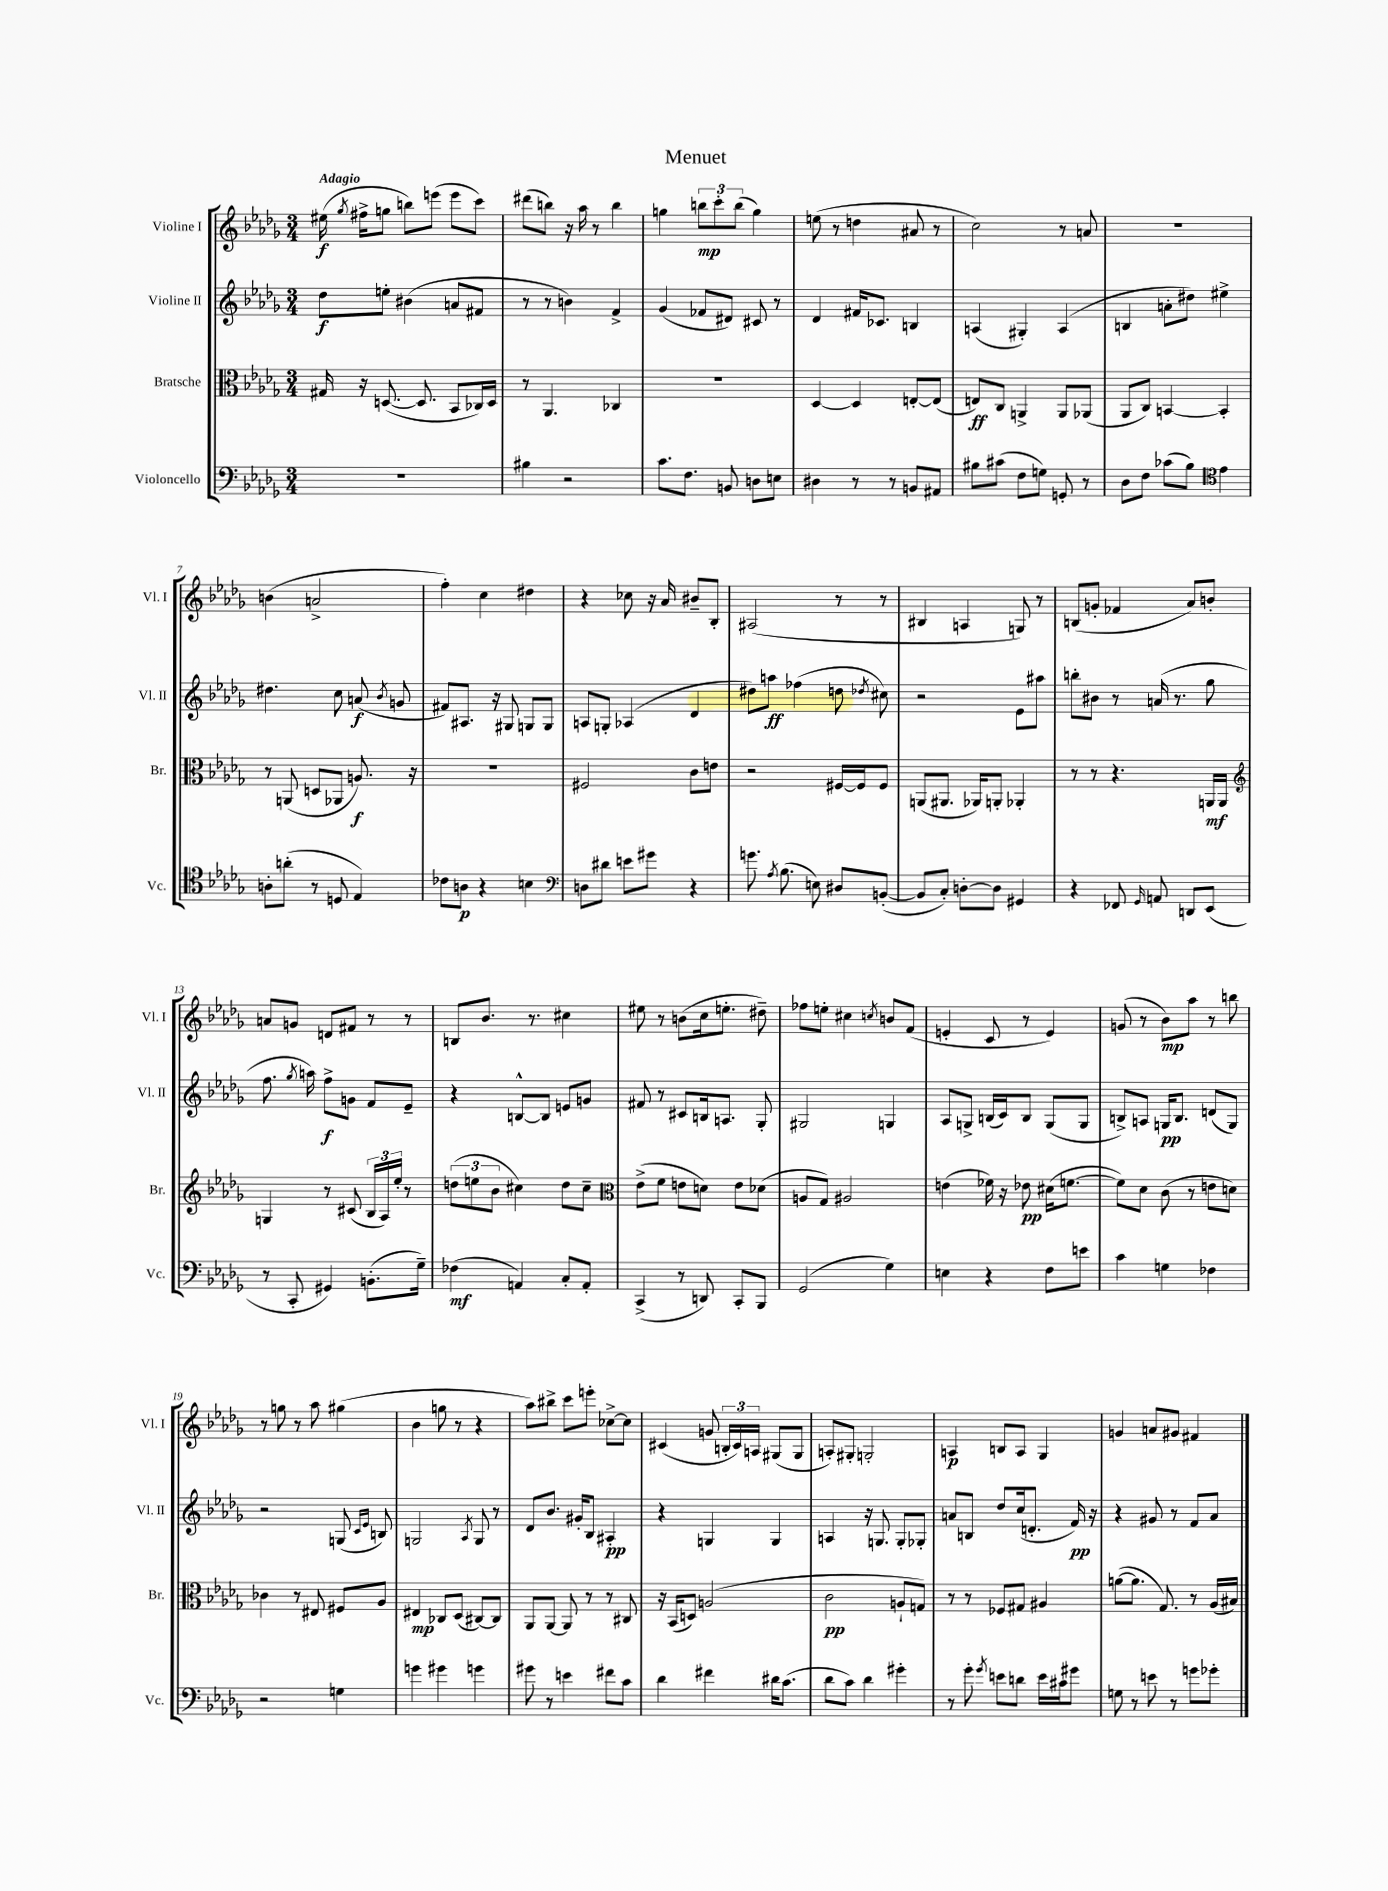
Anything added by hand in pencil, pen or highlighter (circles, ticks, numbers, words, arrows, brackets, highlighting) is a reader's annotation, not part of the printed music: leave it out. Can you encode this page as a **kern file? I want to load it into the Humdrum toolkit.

**kern	**kern	**kern	**kern
*staff4	*staff3	*staff2	*staff1
*clefF4	*clefC3	*clefG2	*clefG2
*k[b-e-a-d-g-]	*k[b-e-a-d-g-]	*k[b-e-a-d-g-]	*k[b-e-a-d-g-]
*M3/4	*M3/4	*M3/4	*M3/4
2.r	16G#/	8dd-\L	(16ee#\
.	.	.	8qgg-/
.	16r	.	16ff#^\LK
.	([8.D/	8ee'\J	8gg\J
.	.	(4b#\	8bb\L)
.	8.D/]	.	.
.	.	.	(8eee\J
.	8BB-/L	8a/L	8eee\L
.	16C-/L)	8f#/J	8ccc\J)
.	16D/JJ	.	.
=	=	=	=
4B#\	8r	8r	(8ddd#\L
.	4.AA-/	8r	8bb\J)
2r	.	4b\)	16r
.	.	.	16aa-\
.	.	.	8r
.	4C-/	4f^/	4bb\
=	=	=	=
8.c\L	2.r	(4g-/	4gg\
8.F\J	.	.	.
.	.	8f-/L	12bb\L
.	.	.	12ccc'\
8BB/	.	8d#/J)	.
.	.	.	(12bb\J
8D\L	.	8c#/	4gg\)
8E\J	.	8r	.
=	=	=	=
4D#\	[4D-/	4d-/	(8ee\
.	.	.	8r
8r	4D-/]	16f#/LK	4dd\
.	.	8.c-/J	.
8r	.	.	.
8BB/L	[8E'/L	4B/	8a#/
8AA#/J	(8E/]J	.	8r
=	=	=	=
8B#\L	8E/L)	(4A/	2cc\)
(8c#\J	8C/J	.	.
8F\L	4AA^/	4G#'/)	.
8G\J)	.	.	.
8GG'/	8AA/L	(4A/	8r
8r	(8AA-/J	.	8a/
=	=	=	=
8D-\L	8AA-/L	4B/	2.r
8F\J	8C/J)	.	.
(8c-\L	[4BB/	8a'\L	.
8B-\J)	.	8dd#\J)	.
*clefC4	*	*	*
4e-\	4BB'/]	4ee#^\	.
=	=	=	=
8A'\L	8r	4.dd#\	(4b\
(8a'\J	(8AA/	.	.
8r	8D/L	.	2a^/
8D/	8AA-/J	8cc\	.
4E-/)	8.A/)	(8a/	.
.	.	8qb-/	.
.	.	8g/	.
.	16r	.	.
=	=	=	=
8c-\L	2.r	8f#/L)	4ff'\)
8A\J	.	8.A#/J	.
4r	.	.	4cc\
.	.	16r	.
.	.	8G#/	.
4B\	.	8G/L	4dd#\
.	.	8G/J	.
=	=	=	=
*clefF4	*	*	*
8D\L	2F#/	8A/L	4r
8d#\J	.	8G'/J	.
8e\L	.	(4A-/	8cc-\
8g#\J	.	.	16r
.	.	.	16a-/
4r	8c\L	4d-/	8b#~/L
.	8e\J	.	8B-'/J
=	=	=	=
8.g\	2r	8dd#\L)	(2A#/
.	.	8aa\J	.
8qA-/	.	.	.
(8.B-\	.	.	.
.	.	(4ff-\	.
8E\)	.	.	.
8D#/L	[16F#/LL	8dd\	8r
.	16F#/]J	.	.
.	.	8qdd-/	.
([8BB'/J	8F#/J	8cc#\)	8r
=	=	=	=
8BB/]L	(8AA/L	2r	4B#/
8C'/J)	8.AA#/J	.	.
[8D'\L	.	.	4A/
.	16AA-/LK)	.	.
8D\]J	8AA'/J	.	.
4GG#/	4AA-'/	8e-\L	8G/)
.	.	8aa#\J	8r
=	=	=	=
4r	8r	8bb'\L	(8B/L
.	8r	8b#\J	8g'/J
8FF-/	4.r	8r	4f-/
16qqGG-/	.	.	.
8AA/	.	(16a/	.
.	.	8.r	.
8DD/L	.	.	8a-/L)
(8EE-/J	16AA/LL	8gg-\	8b'/J
.	16AA/JJ	.	.
=	=	=	=
*	*clefG2	*	*
8r	4G/	8.ff\	8a/L
8CC'/	.	.	8g/J
.	.	8qgg-/	.
.	.	16aa\)	.
4GG#/)	8r	8ff^\L	8d/L
.	(8c#/	8g\J	8f#/J
(8.BB'\L	24B-/LL	8f/L	8r
.	24A-/)	.	.
.	24ee-'/JJ	.	.
.	8r	8e-~/J	8r
16G-~\Jk)	.	.	.
=	=	=	=
(4F-\	(12dd\L	4r	8B/L
.	12ee\	.	.
.	.	.	8.b-/J
.	12b-\J	.	.
4AA/)	4cc#\)	[8B^^/L	.
.	.	.	8.r
.	.	8B/]J	.
8C'/L	8dd\L	8e/L	4cc#\
8AA'/J	8cc#~\J	8g/J	.
=	=	=	=
*	*clefC3	*	*
(4CC^/	(8e-^\L	8f#/	8ee#\
.	8f\J	8r	8r
8r	8e\L	8c#/L	(8b\L
8DD/)	8d\J)	16B/k	16cc\k
.	.	8.A/J	8.ee'\J
8CC'/L	8e\L	.	.
8BBB-/J	(8d-\J	8G-'/	8dd#~\)
=	=	=	=
(2GG-/	8A/L	2G#/	8ff-\L
.	8G-/J)	.	8ee'\J
.	2A#/	.	4cc#\
.	.	.	8qcc/
4G-\)	.	4G/	8b/L
.	.	.	(8f/J
=	=	=	=
4E\	(4e\	8A-/L	4e'/
.	.	8G^/J	.
4r	16f-\)	(16B/LL	8c/
.	16r	16c/J)	.
.	8e-\	8B/J	8r
8F\L	(16d#\LK	(8G/L	4e/)
.	[8.f\J	.	.
8e\J	.	8G/J	.
=	=	=	=
4c\	8f\]L)	8B^/L)	(8g/
.	8d-\J	8A/J	8r
4G\	(8c\	16G/LK	8b-\L)
.	.	8.B/J	.
.	8r	.	8aa-\J
4F-\	8e\L	(8d/L	8r
.	8d\J)	8G/J)	8bb\
=	=	=	=
2r	4c-\	2r	8r
.	.	.	8gg\
.	8r	.	8r
.	8E#/	.	8aa-\
4G\	8F#/L	(8G/	(4gg#\
.	.	16qqc/LL	.
.	.	16qqe-/JJ	.
.	8A-/J	8B/)	.
=	=	=	=
4g\	4E#/	2G/	4b-\
4g#\	8C-/L	.	8gg\
.	(8D-/J	.	8r
.	.	8qA-/	.
4g\	[8C#/L)	8G/	4r
.	8C#/]J	8r	.
=	=	=	=
8g#\	8AA-/L	8d-/L	8aa-\L)
8r	[8AA-/J	8.b-/J	8bb#^\J
4e\	8AA-/]	.	8ccc\L
.	.	16g#'/LK	.
.	8r	8B-/J	8eee'\J
8f#\L	8r	4A#'/	[8cc-^\L
8c\J	8C#/	.	8cc-\]J
=	=	=	=
4d-\	16r	4r	(4c#/
.	(16BB-/LK	.	.
.	8D/J)	.	.
4f#\	(2A/	4G/	8g/
.	.	.	24B'/LL
.	.	.	24c#/)
.	.	.	24A/JJ
16d#\LK	.	4G/	(8G#/L
(8.c\J	.	.	.
.	.	.	8G#/J
=	=	=	=
8d-\L	2c\	4A/	8A'/L)
8c\J)	.	.	8G#'/J
4d-\	.	16r	2G'/
.	.	8.G/	.
4g#'\	8A`/L	8G'/L	.
.	8G/J)	8G-'/J	.
=	=	=	=
8r	8r	8a/L	4A/
8g-'\	8r	8B/J	.
8qg-/	.	.	.
8e\L	8F-/L	8dd-/L	8B/L
8d\J	8G#/J	(16cc/k	8A/J
.	.	8.d'/J	.
16e\LL	4A#/	.	4G-/
16c#\J	.	.	.
8g#\J	.	16f/)	.
.	.	16r	.
=	=	=	=
8G\	([8a\L	4r	4g/
8r	8.a\]J	.	.
8e\	.	8g#/	8a/L
.	8.G-/)	.	.
8r	.	8r	8g#/J
8g\L	8r	8f/L	4f#/
8g-'\J	(16A-/LL	8a-/J	.
.	16B#/JJ)	.	.
==	==	==	==
*-	*-	*-	*-
